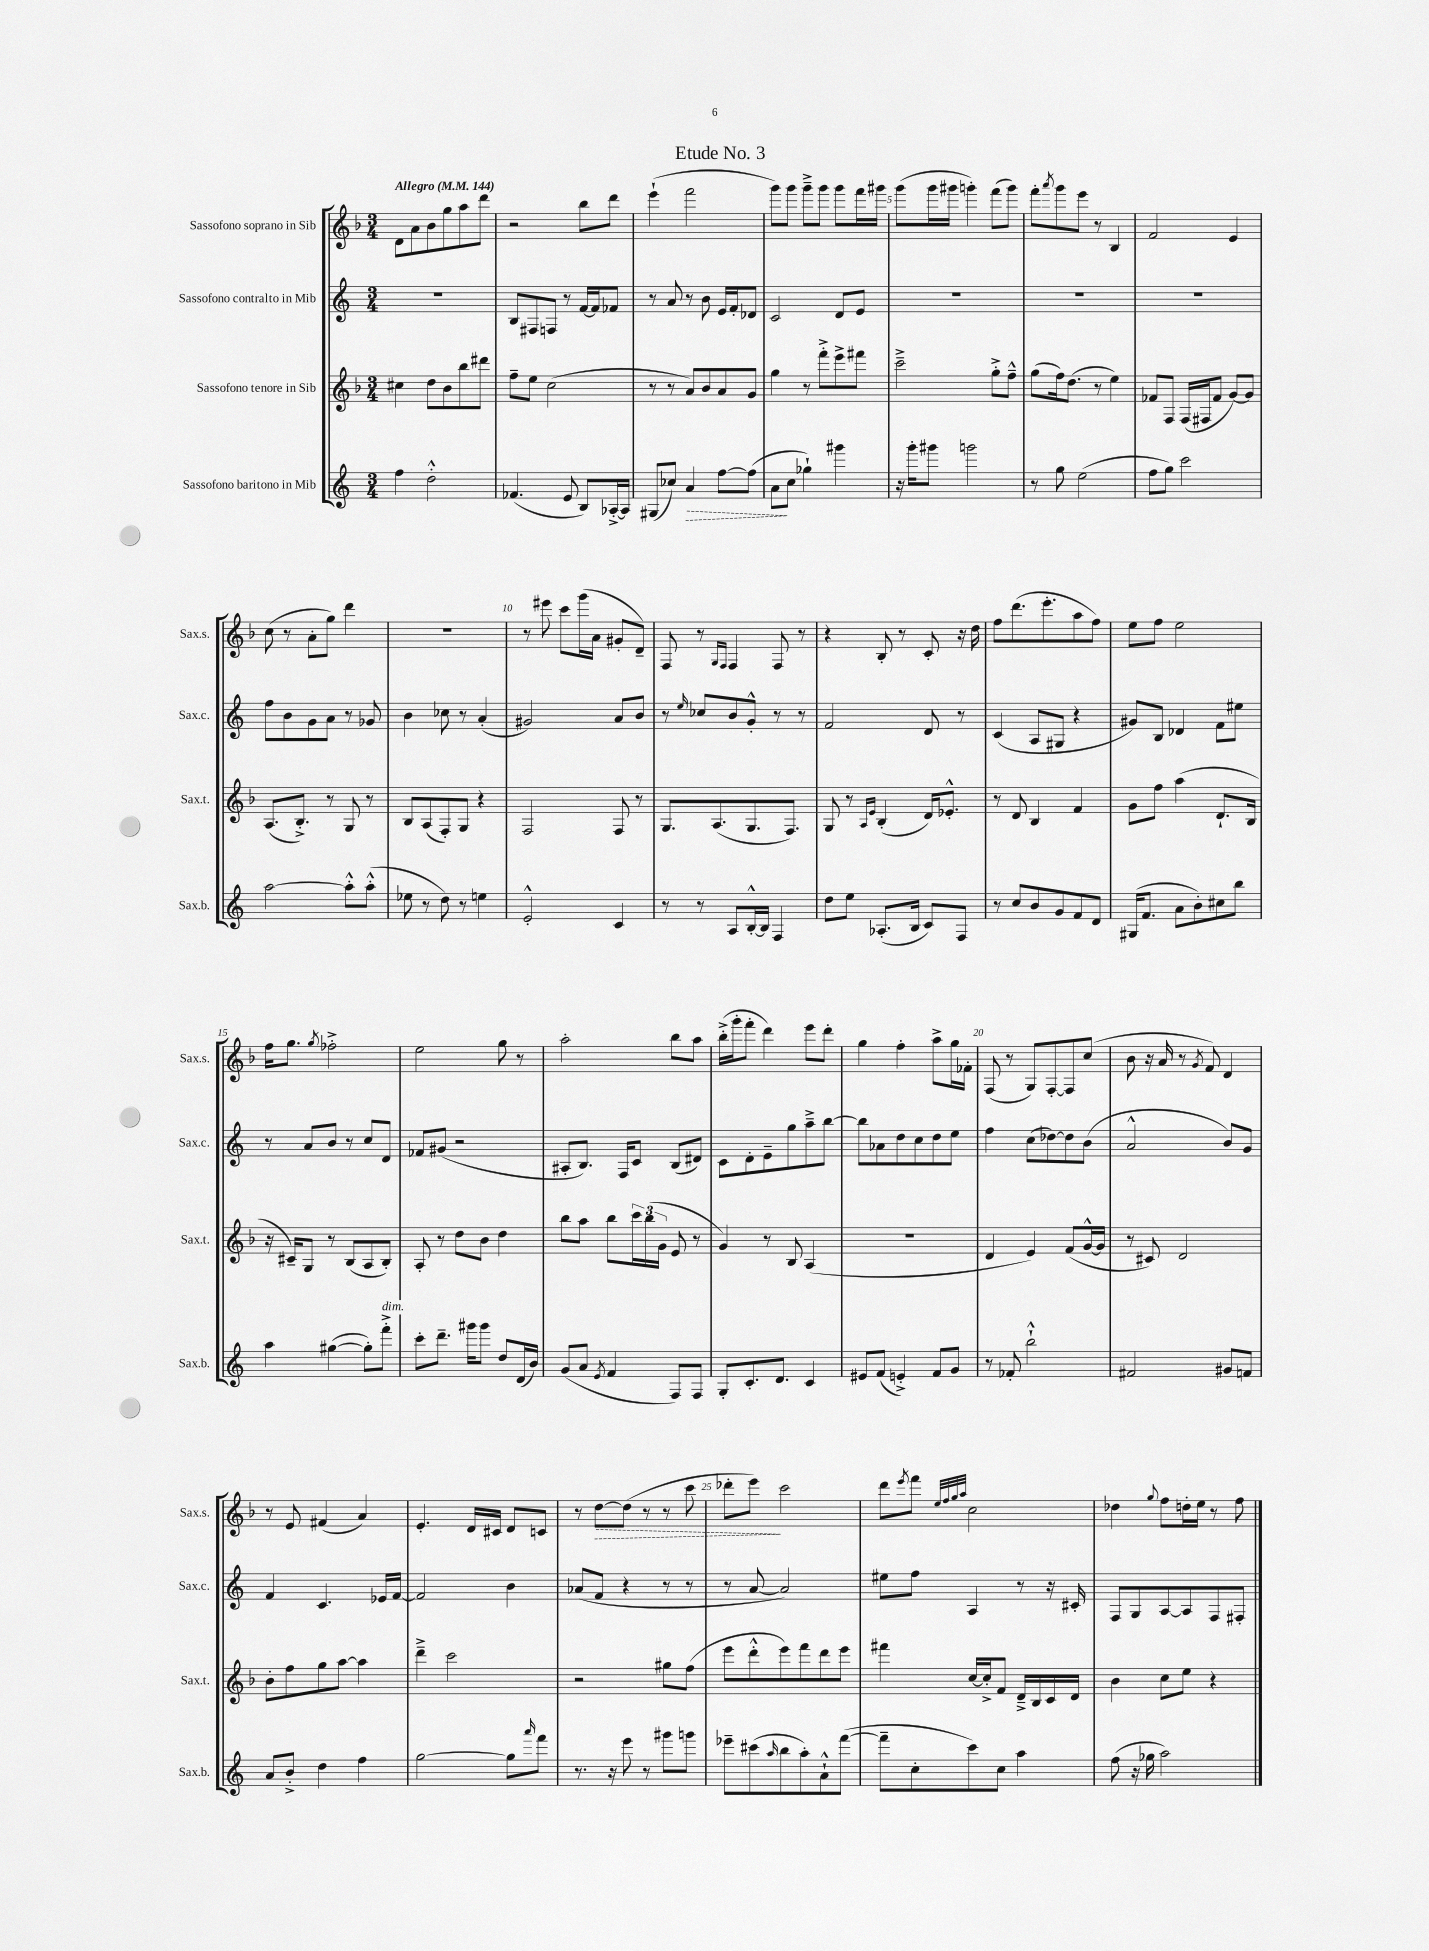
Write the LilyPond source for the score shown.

\header { title = "Etude No. 3" }
<<
\new StaffGroup <<
\new Staff = "s0" \with { instrumentName = "Sassofono soprano in Sib" shortInstrumentName = "Sax.s." } {
    \clef treble \key f \major \numericTimeSignature \time 3/4 \tempo "Allegro" 4 = 144
    d'8 a'8 bes'8 g''8 a''8 d'''8 |
    r2 bes''8 d'''8 |
    e'''4-!( f'''2 |
    g'''8) g'''8 g'''8---> g'''8 g'''8 f'''16 gis'''16 |
    g'''8( g'''16 gis'''16 g'''4-.) f'''8( g'''8) |
    f'''8-. \acciaccatura { a'''8 } g'''8 e'''8 r8 bes4 |
    f'2 e'4 |
    c''8( r8 a'8-. g''8) d'''4 |
    R2. |
    r8 eis'''8 c'''8 g'''16( a'16 gis'8-. d'8--) |
    f8 r8 \grace { g16 f16 } f4 f8 r8 |
    r4 bes8-. r8 c'8-. r16 d''16 |
    f''8 d'''8.( e'''8.-. a''8 f''8) |
    e''8 f''8 e''2 |
    f''16 g''8. \acciaccatura { g''8 } fes''2-.-> |
    e''2 g''8 r8 |
    a''2-. bes''8 a''8 |
    bes''16-.->( g'''16-. f'''8-. d'''4) e'''8 d'''8-. |
    g''4 f''4-. a''8-> g''16 fes'16-. |
    f8( r8 g8) f8~-. f8 c''8( |
    bes'8 r16 a'16 r8 \acciaccatura { g'8 } f'8) d'4 |
    r8 e'8 fis'4( a'4) |
    e'4.-. d'16 cis'16 d'8 c'8 |
    r8 \once \override Hairpin.style = #'dashed-line d''8~\> d''8( r8 r8 c'''8 |
    des'''8-. e'''8\!) c'''2 |
    d'''8 \acciaccatura { e'''8 } f'''8 \grace { e''32 f''32 g''32 a''32 } c''2 |
    des''4 \appoggiatura { g''8 } f''8 d''16-. e''16 r8 f''8 \bar "|." |
}
\new Staff = "s1" \with { instrumentName = "Sassofono contralto in Mib" shortInstrumentName = "Sax.c." } {
    \clef treble \key c \major \numericTimeSignature \time 3/4
    R2. |
    b8 fis8 f8 r8 f'16~ f'16 fes'8 |
    r8 a'8 r8 b'8 e'16 f'16-. des'8 |
    c'2 d'8 e'8 |
    R2. |
    R2. |
    R2. |
    f''8 b'8 g'8 a'8 r8 ges'8 |
    b'4 ces''8 r8 a'4-.( |
    gis'2) a'8 b'8 |
    r8 \grace { e''16 } ces''8 b'8 g'8-.-^ r8 r8 |
    f'2 d'8 r8 |
    c'4( a8 gis8 r4 |
    gis'8) b8 des'4 f'8 eis''8 |
    r8 a'8 b'8 r8 c''8 d'8 |
    fes'8 gis'8( r2 |
    ais8-. b8.) f16 c'8 b8( dis'8) |
    c'8 d'8-. e'8-- g''8 a''8---> b''8~ |
    b''8 aes'8 d''8 c''8 d''8 e''8 |
    f''4 c''8( des''8~) des''8 b'8( |
    a'2-^ b'8) g'8 |
    f'4 c'4. ees'16 f'16~ |
    f'2 b'4 |
    aes'8( f'8 r4 r8 r8 |
    r8 a'8~ a'2) |
    eis''8 f''8 a4 r8 r16 cis'16-. |
    f8 g8 a8~ a8 f8 fis8-. \bar "|." |
}
\new Staff = "s2" \with { instrumentName = "Sassofono tenore in Sib" shortInstrumentName = "Sax.t." } {
    \clef treble \key f \major \numericTimeSignature \time 3/4
    cis''4 d''8 bes'8 bes''8 dis'''8 |
    f''8-- e''8 c''2( |
    r8 r8 a'8) bes'8 a'8 g'8 |
    g''4 r8 f'''8-.-> e'''8-> fis'''8 |
    c'''2---> g''8-.-> f''8---^ |
    g''8( f''16) d''8.( r8 e''4) |
    fes'8 f8 f16( fis16 fes'8 g'8~) g'8 |
    a8.( bes8.-.->) r8 g8 r8 |
    bes8 a8( f8-.) g8 r4 |
    f2 f8 r8 |
    g8. a8.( g8. f8.) |
    g8 r8 \grace { a16 e'16 } bes4-.( d'16) ees'8.-.-^ |
    r8 d'8 bes4 f'4 |
    g'8 f''8 a''4( d'8.-! bes16 |
    r16 cis'16--) g8 r8 bes8( a8 bes8-.) |
    a8-. r8 d''8 bes'8 d''4 |
    bes''8 a''8 bes''8 \tuplet 3/2 { c'''16 bes''16( g'16 } e'8 r8 |
    g'4) r8 bes8 a4( |
    R2. |
    d'4 e'4) f'8( g'16~-^ g'16 |
    r8 cis'8) d'2 |
    bes'8-. f''8 g''8 a''8~ a''4 |
    d'''4---> c'''2 |
    r2 gis''8 f''8( |
    e'''8 d'''8-.-^ e'''8) f'''8 d'''8 e'''8 |
    fis'''4 c''16~ c''16-.-> f'8 d'16---> bes16 c'16 d'16 |
    bes'4 c''8 e''8 r4 \bar "|." |
}
\new Staff = "s3" \with { instrumentName = "Sassofono baritono in Mib" shortInstrumentName = "Sax.b." } {
    \clef treble \key c \major \numericTimeSignature \time 3/4
    f''4 d''2-.-^ |
    fes'4.( e'8 b8) aes16~-.-> aes16 |
    gis8( ces''8) \once \override Hairpin.style = #'dashed-line a'4\> f''8~ f''8( |
    a'8\! c''8 ges''4-!) gis'''4 |
    r16 g'''16-. gis'''8 g'''2 |
    r8 g''8 e''2( |
    f''8 g''8) c'''2 |
    a''2~ a''8-.-^ a''8-.-^( |
    ees''8 r8 d''8) r8 e''4 |
    e'2-.-^ c'4 |
    r8 r8 a8 b16~-.-^ b16 f4 |
    d''8 e''8 aes8.-.( b16 c'8) f8 |
    r8 c''8 b'8 g'8 f'8 d'8 |
    gis16( f'8. a'8 b'8-.) cis''8 b''8 |
    a''4 gis''4~( gis''8-.) f'''8-.->^\markup { \italic "dim." } |
    c'''8-. d'''8.-- gis'''16 gis'''8 d''8 d'16( b'16) |
    g'8( a'8 \acciaccatura { e'8 } f'4 f8) f8 |
    g8-. c'8.-. d'8. c'4 |
    eis'8 f'8( e'4-.->) f'8 g'8 |
    r8 fes'8-. b''2-!-^ |
    fis'2 gis'8 f'8 |
    a'8 b'8-.-> d''4 f''4 |
    g''2~ g''8 \grace { a'''16 } f'''8 |
    r8. r16 e'''8 r8 gis'''8 g'''8 |
    ees'''8-- cis'''8( \grace { a''16 } b''8 a''8-.) a'8-!-^ f'''8~( |
    f'''8-- c''8-. c'''8) c''8 a''4 |
    f''8( r16 ges''16 a''2) \bar "|." |
}
>>
>>
\layout { \context { \Score \override BarNumber.break-visibility = ##(#f #t #t) barNumberVisibility = #(every-nth-bar-number-visible 5) } }
